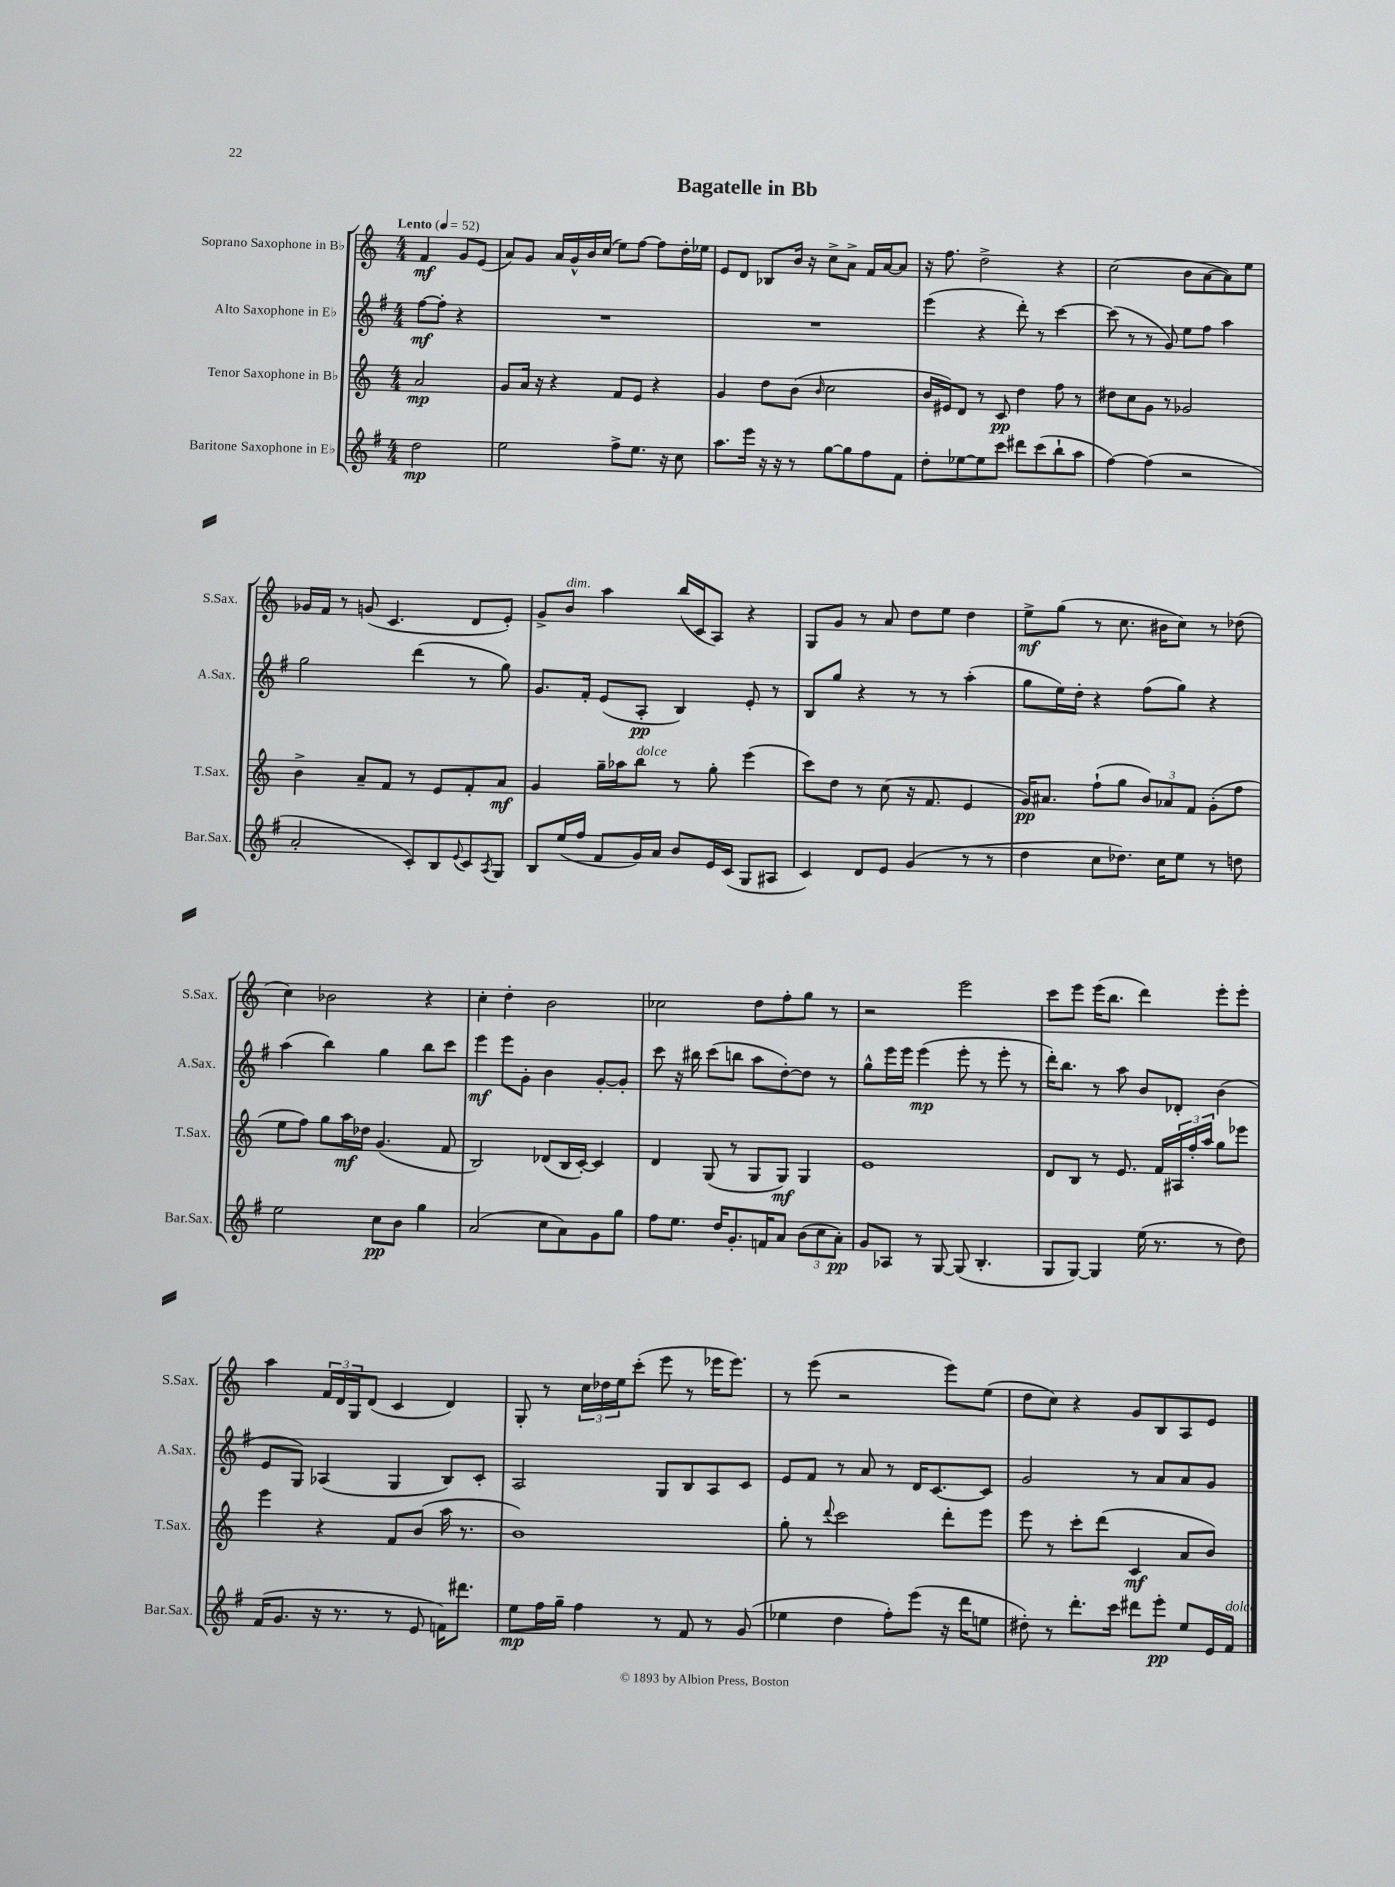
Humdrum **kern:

**kern	**dynam	**kern	**dynam	**kern	**dynam	**kern	**dynam
*part4	*part4	*part3	*part3	*part2	*part2	*part1	*part1
*staff4	*staff4	*staff3	*staff3	*staff2	*staff2	*staff1	*staff1
*I"Baritone Saxophone in E♭	*	*I"Tenor Saxophone in B♭	*	*I"Alto Saxophone in E♭	*	*I"Soprano Saxophone in B♭	*
*I'Bar.Sax.	*	*I'T.Sax.	*	*I'A.Sax.	*	*I'S.Sax.	*
*clefG2	*	*clefG2	*	*clefG2	*	*clefG2	*
*k[f#]	*	*k[]	*	*k[f#]	*	*k[]	*
*M4/4	*	*M4/4	*	*M4/4	*	*M4/4	*
*MM52	*	*MM52	*	*MM52	*	*MM52	*
=	=	=	=	=	=	=	=
!	!	!	!	!	!	!LO:TX:a:B:t=Lento	!
2dd\	mp	2a/	mp	[8ff#\L	mf	4f/	mf
.	.	.	.	8ff#'\J]	.	.	.
.	.	.	.	4r	.	8g/L	.
.	.	.	.	.	.	(8e/J	.
=1	=1	=1	=1	=1	=1	=1	=1
2ee\	.	8g/L	.	1r	.	8a/L)	.
.	.	16a/Jk	.	.	.	8g/J	.
.	.	16r	.	.	.	.	.
.	.	4r	.	.	.	16a/LL	.
.	.	.	.	.	.	16g^^/	.
.	.	.	.	.	.	16b/	.
.	.	.	.	.	.	(16cc/JJ	.
8ff#^\L	.	8f/L	.	.	.	8ee\L)	.
8.ee\J	.	8e/J	.	.	.	[8ff\J	.
.	.	4r	.	.	.	8ff\L]	.
16r	.	.	.	.	.	.	.
8cc\	.	.	.	.	.	16dd'\L	.
.	.	.	.	.	.	16ee-X\JJ	.
=2	=2	=2	=2	=2	=2	=2	=2
8.aa\L	.	4g/	.	1r	.	8e/L	.
.	.	.	.	.	.	8d/J	.
16eee\Jk	.	.	.	.	.	.	.
16r	.	8dd\L	.	.	.	8B-X/L	.
16r	.	.	.	.	.	.	.
8r	.	(8b\J	.	.	.	16b/Jk	.
.	.	.	.	.	.	16r	.
.	.	16qqb/	.	.	.	.	.
[8gg\L	.	2cc\	.	.	.	8cc^\L	.
8gg\]	.	.	.	.	.	8a^\J	.
8ff#\	.	.	.	.	.	16f/LL	.
.	.	.	.	.	.	[16a/J	.
8f#\J	.	.	.	.	.	8a/J]	.
=3	=3	=3	=3	=3	=3	=3	=3
8dd'\L	.	16b/LL	.	(4eee\	.	16r	.
.	.	16e#X/J)	.	.	.	8.ff\	.
[8ee-X\	.	8d/J	.	.	.	.	.
8ee-\]	.	8r	.	4r	.	2dd^\	.
8ccc\J	.	8c/	pp	.	.	.	.
8ddd#X\L	.	4dd\	.	8ddd'\)	.	.	.
(8ccc\	.	.	.	8r	.	.	.
8bb`\	.	8ff\	.	[4ccc\	.	4r	.
8aa\J	.	8r	.	.	.	.	.
=4	=4	=4	=4	=4	=4	=4	=4
[4ff#\)	.	8dd#X\L	.	(8ccc\]	.	(2cc\	.
.	.	8cc\	.	8r	.	.	.
(4ff#\]	.	8g\J	.	8r	.	.	.
.	.	8r	.	8g/)	.	.	.
2r	.	2g-X/	.	8ee\L	.	8b\L	.
.	.	.	.	8ff#\J	.	[8a\	.
.	.	.	.	4aa\	.	8a\])	.
.	.	.	.	.	.	8ee\J	.
!!LO:LB:g=z
=5	=5	=5	=5	=5	=5	=5	=5
2a'/	.	4b^\	.	2gg\	.	16g-X/LL	.
.	.	.	.	.	.	16f/JJ	.
.	.	.	.	.	.	8r	.
.	.	8a~/L	.	.	.	(8gn/	.
.	.	8f/J	.	.	.	4.c/	.
8c'/L)	.	8r	.	(4ddd\	.	.	.
8B/	.	8e/L	.	.	.	.	.
8qqe/	.	.	.	.	.	.	.
8c/	.	8f'/	.	8r	.	8d/L	.
8qA/	.	.	.	.	.	.	.
8G/J	.	8a/J	mf	8gg\)	.	8e'/J)	.
=6	=6	=6	=6	=6	=6	=6	=6
8B/L	.	4g/	.	8.g/L	.	8g^/L	.
!	!	!	!	!	!	!LO:TX:a:i:t=dim.	!
(16ee/L	.	.	.	.	.	8b/J	.
16ff#/JJ	.	.	.	16f#'/Jk	.	.	.
8f#/L	.	16gg~\LL	.	(8e/L	.	4aa\	.
.	.	16aa-X\J	.	.	.	.	.
!	!	!LO:TX:a:i:t=dolce	!	!	!	!	!
16g/L)	.	8bb\J	.	8A'/J	pp	.	.
16a/JJ	.	.	.	.	.	.	.
8b/L	.	8r	.	4B/)	.	(16bb/LL	.
.	.	.	.	.	.	16c/J	.
16e/L	.	8gg'\	.	.	.	8A/J)	.
(16c/JJ	.	.	.	.	.	.	.
8G/L	.	(4eee\	.	8e'/	.	4r	.
8A#X/J	.	.	.	8r	.	.	.
=7	=7	=7	=7	=7	=7	=7	=7
4c/)	.	8ccc\L)	.	8B/L	.	8G/L	.
.	.	8dd\J	.	8gg/J	.	8g/J	.
8d/L	.	8r	.	4r	.	8r	.
8e/J	.	(8cc\	.	.	.	8a/	.
(4g/	.	16r	.	8r	.	8dd\L	.
.	.	8.f/	.	.	.	.	.
.	.	.	.	8r	.	8ee\J	.
8r	.	4e/	.	(4aa'\	.	4dd\	.
8r	.	.	.	.	.	.	.
=8	=8	=8	=8	=8	=8	=8	=8
4dd\	.	16g/KL)	pp	8gg\L	.	8ee^\L	mf
.	.	8.a#X/J	.	.	.	.	.
.	.	.	.	16ee\L)	.	(8gg\J	.
.	.	.	.	16dd'\JJ	.	.	.
8cc\L	.	(8ff`\L	.	4r	.	8r	.
8.dd-X\J)	.	8gg\J	.	.	.	8.cc\	.
.	.	12b/L)	.	(8ff#\L	.	.	.
16cc\KL	.	.	.	.	.	16b#X\KL	.
.	.	12a-X/	.	.	.	.	.
8ee\J	.	.	.	8gg\J)	.	8cc\J)	.
.	.	12f/J	.	.	.	.	.
8r	.	(8g'\L	.	4r	.	8r	.
8ddn\	.	8ff\J	.	.	.	(8dd-X\	.
!!LO:LB:g=z
=9	=9	=9	=9	=9	=9	=9	=9
2ee\	.	8ee\L	.	(4aa\	.	4cc\)	.
.	.	8ff\J)	.	.	.	.	.
.	.	8gg\L	.	4bb\)	.	2b-X\	.
.	.	16aa\L	mf	.	.	.	.
.	.	16dd-X\JJ	.	.	.	.	.
8cc\L	pp	(4.g/	.	4gg\	.	.	.
8b\J	.	.	.	.	.	.	.
4gg\	.	.	.	8bb\L	.	4r	.
.	.	8f/	.	8ccc\J	.	.	.
=10	=10	=10	=10	=10	=10	=10	=10
(2a/	.	2B/)	.	4eee\	mf	4cc'\	.
.	.	.	.	8eee\L	.	4dd'\	.
.	.	.	.	8g'\J	.	.	.
8cc\L	.	(8d-X/L	.	4b\	.	2b\	.
8a\)	.	16B/L	.	.	.	.	.
.	.	[16c'/JJ)	.	.	.	.	.
8g\	.	4c/]	.	[8g'/L	.	.	.
8gg\J	.	.	.	8g'/J]	.	.	.
=11	=11	=11	=11	=11	=11	=11	=11
8ff#\L	.	4d/	.	8ccc\	.	2cc-X\	.
8.ee\J	.	.	.	16r	.	.	.
.	.	.	.	16bb#X\	.	.	.
.	.	(8G/	.	(8ccc\L	.	.	.
16dd/KL	.	.	.	.	.	.	.
8.g'/	.	8r	.	8bbn\J	.	.	.
.	.	8G/L	.	8aa\L	.	8dd\L	.
16fn/K	.	.	.	.	.	.	.
8a/J	.	8G/J)	mf	[8dd'\)	.	8ff'\	.
(12b\L	.	4G/	.	8dd\J]	.	8gg\J	.
12cc\	.	.	.	.	.	.	.
.	.	.	.	8r	.	8r	.
12a'\J)	pp	.	.	.	.	.	.
=12	=12	=12	=12	=12	=12	=12	=12
8g/L	.	1e	.	8gg^^\L	.	2r	.
8A-X/J	.	.	.	16eee\L	.	.	.
.	.	.	.	16eee\JJ	.	.	.
8r	.	.	.	(4eee\	mp	.	.
[8G/	.	.	.	.	.	.	.
(8G/]	.	.	.	8eee'\	.	2eee\	.
4.B'/	.	.	.	8r	.	.	.
.	.	.	.	8eee'\	.	.	.
.	.	.	.	8r	.	.	.
=13	=13	=13	=13	=13	=13	=13	=13
8G/L	.	8d/L	.	16ddd'\KL)	.	8ccc\L	.
.	.	.	.	8.bb\J	.	.	.
[8G/J)	.	8B/J	.	.	.	8eee\J	.
4G/]	.	8r	.	8r	.	(16eee\KL	.
.	.	.	.	.	.	8.bb\J	.
.	.	8.e/	.	8aa\	.	.	.
(16ee\	.	.	.	8b/L	.	4ddd\)	.
8.r	.	16f/LL	.	.	.	.	.
.	.	24A#X/	.	8d-X'/J	.	.	.
.	.	24ff'/	.	.	.	.	.
.	.	24aa/JJ	.	.	.	.	.
8r	.	8gg\L	.	(4b\	.	8eee'\L	.
8dd\)	.	8eee-X\J	.	.	.	8eee'\J	.
!!LO:LB:g=z
=14	=14	=14	=14	=14	=14	=14	=14
(16f#/KL	.	4eee\	.	8e/L	.	4aa\	.
8.g/J	.	.	.	.	.	.	.
.	.	.	.	8G/J)	.	.	.
16r	.	4r	.	(4A-X/	.	24f/LL	.
.	.	.	.	.	.	24d/	.
8.r	.	.	.	.	.	.	.
.	.	.	.	.	.	24G/J	.
.	.	.	.	.	.	(8d/J	.
8r	.	8f/L	.	4G/	.	4c/	.
8e/	.	(8b/J	.	.	.	.	.
16fn\KL)	.	16aa\	.	8B/L)	.	4d/)	.
8.ddd#X\J	.	8.r	.	.	.	.	.
.	.	.	.	8c'/J	.	.	.
=15	=15	=15	=15	=15	=15	=15	=15
8ee\L	mp	1b)	.	2A/	.	8G'/	.
16ff#\L	.	.	.	.	.	8r	.
16gg~\JJ	.	.	.	.	.	.	.
4ff#\	.	.	.	.	.	24cc\LL	.
.	.	.	.	.	.	24dd-X\	.
.	.	.	.	.	.	24ee\J	.
.	.	.	.	.	.	(8ccc'\J	.
8r	.	.	.	8G/L	.	8eee\	.
8f#/	.	.	.	8B/	.	8r	.
8r	.	.	.	8A/	.	16eee-X\KL	.
.	.	.	.	.	.	8.eee-\J)	.
(8g/	.	.	.	8c/J	.	.	.
=16	=16	=16	=16	=16	=16	=16	=16
4ee-X\	.	8gg'\	.	8e/L	.	8r	.
.	.	8r	.	8f#/J	.	(8eee\	.
.	.	8qqddd/	.	.	.	.	.
4dd\	.	2ccc\	.	8r	.	2r	.
.	.	.	.	8a/	.	.	.
8ff#'\L)	.	.	.	8r	.	.	.
(8eee\J	.	.	.	16d/KL	.	.	.
.	.	.	.	[8.c/	.	.	.
16r	.	8ddd'\L	.	.	.	8eee\L)	.
16ddd\KL	.	.	.	.	.	.	.
8een\J	.	8eee\J	.	8c/J]	.	(8ee\J	.
=17	=17	=17	=17	=17	=17	=17	=17
8dd#X'\)	.	8eee\	.	2g/	.	8dd\L	.
8r	.	8r	.	.	.	8cc\J)	.
8.ddd'\L	.	8ccc'\L	.	.	.	4r	.
.	.	(8ddd\J	.	.	.	.	.
16ccc\Jk	.	.	.	.	.	.	.
8ddd#X\L	.	4c/	mf	8r	.	8g/L	.
8eee'\J	pp	.	.	8a/L	.	8B/	.
8ee/L	.	8a/L	.	8a/	.	8A/	.
16e/L	.	8b/J)	.	8g/J	.	8e/J	.
!LO:TX:a:i:t=dolce	!	!	!	!	!	!	!
16f#/JJ	.	.	.	.	.	.	.
==	==	==	==	==	==	==	==
*-	*-	*-	*-	*-	*-	*-	*-
